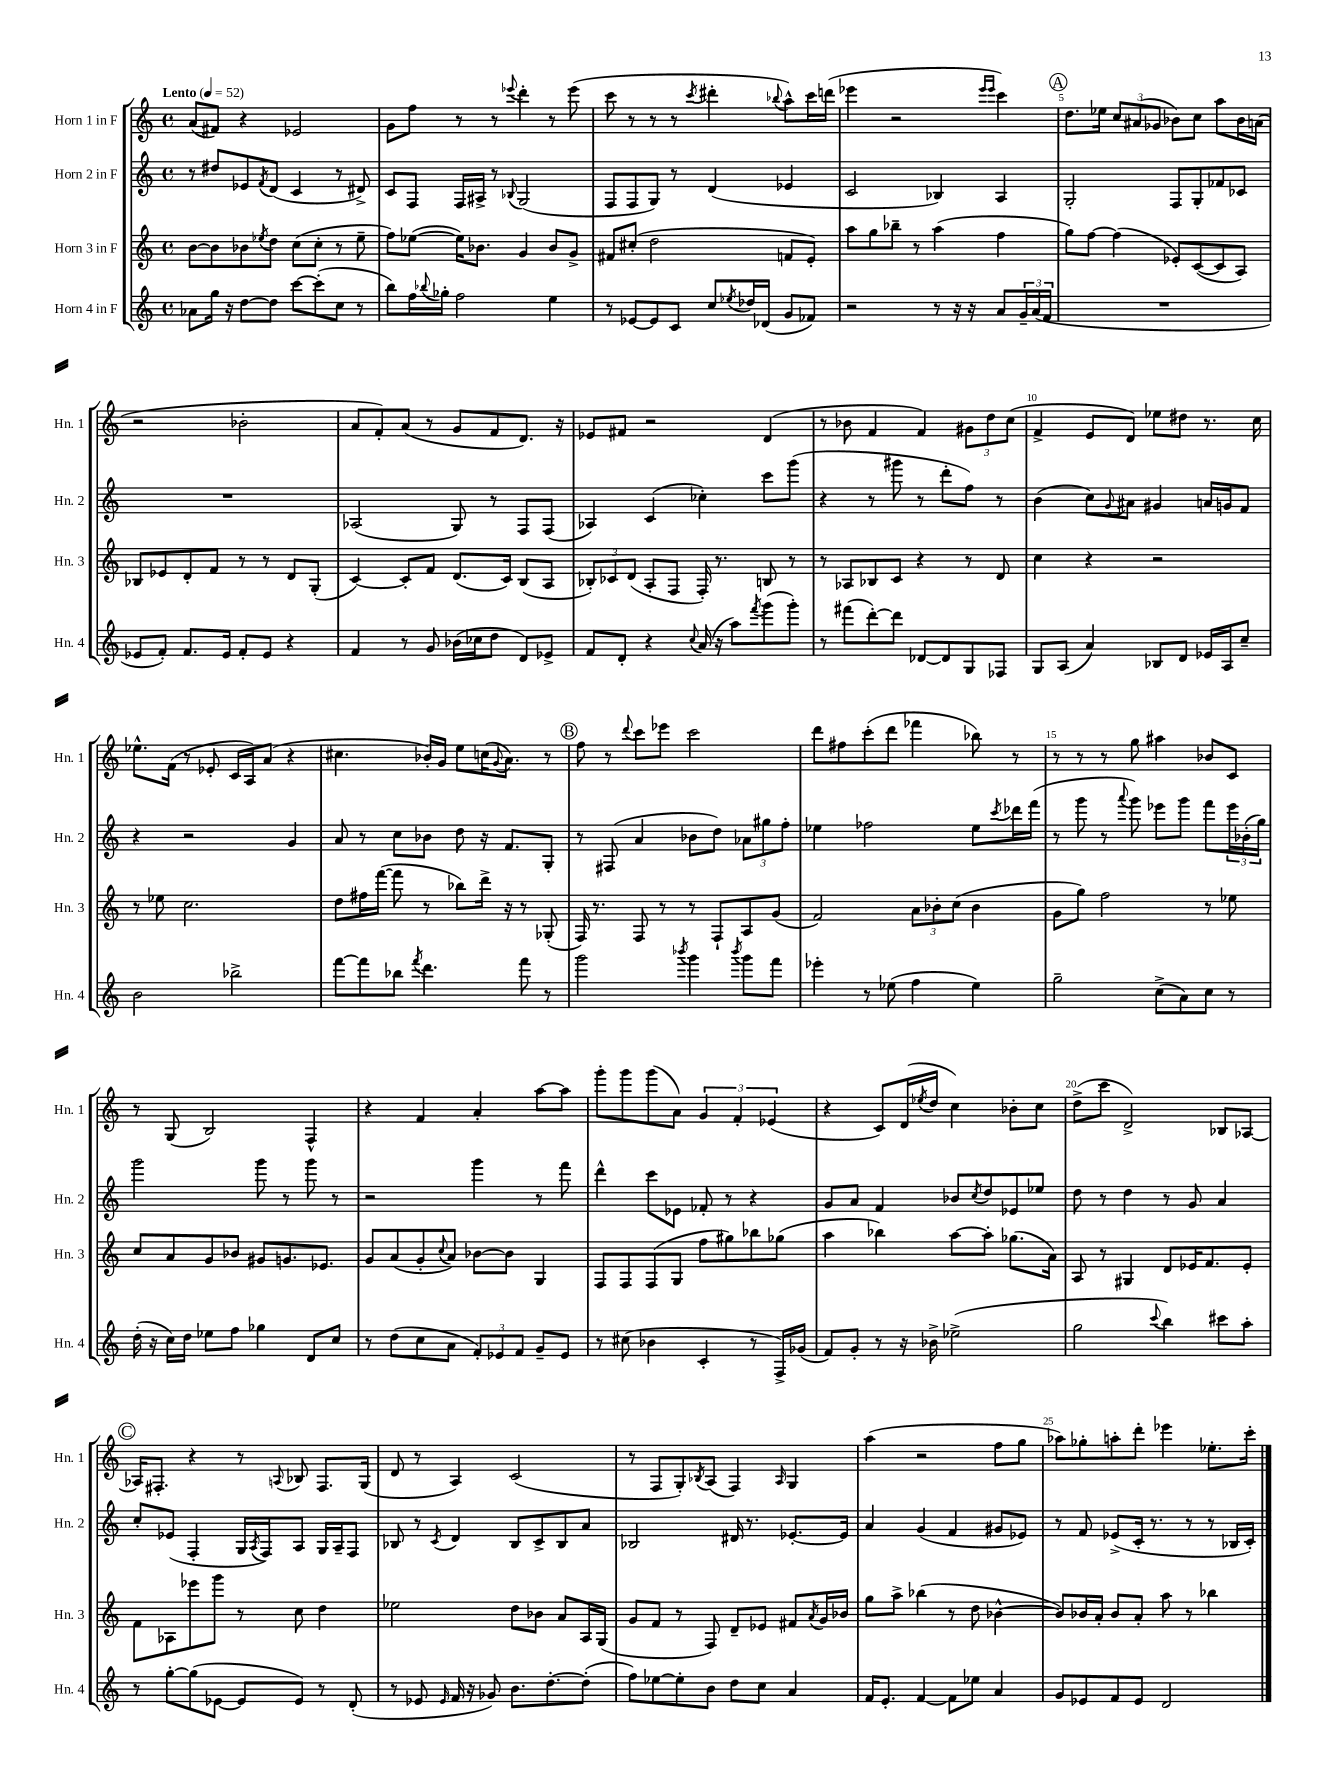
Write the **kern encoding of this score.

**kern	**kern	**kern	**kern
*part4	*part3	*part2	*part1
*staff4	*staff3	*staff2	*staff1
*I"Horn 4 in F	*I"Horn 3 in F	*I"Horn 2 in F	*I"Horn 1 in F
*I'Hn. 4	*I'Hn. 3	*I'Hn. 2	*I'Hn. 1
*clefG2	*clefG2	*clefG2	*clefG2
*k[]	*k[]	*k[]	*k[]
*M4/4	*M4/4	*M4/4	*M4/4
*met(c)	*met(c)	*met(c)	*met(c)
*MM52	*MM52	*MM52	*MM52
=1	=1	=1	=1
!	!	!	!LO:TX:a:B:t=Lento
8a-X\L	[8b\L	8r	(8a/L
16gg\Jk	8b\]	8dd#X/L	8f#X/J)
16r	.	.	.
[8dd\L	8b-X\	8e-X/	4r
.	8qee-X/	8qf/	.
8dd\J]	8dd\J	(8d/J	.
[8ccc\L	(8cc\L	4c/	2e-X/
(8ccc'\]	8cc'\J	.	.
8cc\J	8r	8r	.
8r	8ee-~\	8d#X^/)	.
=2	=2	=2	=2
8bb\L)	8ff\L)	8c/L	8g\L
16ff\L	([8ee-X\J	8F/J	8ff\J
8qqbb-X/	.	.	.
16gg-X'\JJ	.	.	.
2ff\	16ee-\KL])	16F/LL	8r
.	8.b-X\J	16A#X^/JJ	.
.	.	8r	8r
.	.	8qqB-X/	8qqeee-X/
.	4g/	(2G/	4ddd'\
4ee\	8b-/L	.	8r
.	8g^/J	.	(8eee-\
=3	=3	=3	=3
8r	8f#X/L	8F/L	8ccc\
[8e-X/L	(8cc#X'/J	8F/	8r
8e-/]	2dd\	8G/J)	8r
8c/J	.	8r	8r
.	.	.	8qccc/
8cc/L	.	(4d/	4ddd#X'\
8qee-X/	.	.	.
16dd-X/L	.	.	.
(16d-X/JJ	.	.	.
.	.	.	8qqbb-X/
8g/L	8fn/L	4e-X/	8aa^^\L)
8f-X/J)	8e'/J)	.	16ccc\L
.	.	.	(16dddn\JJ
=4	=4	=4	=4
2r	8aa\L	2c/	4eee-X\
.	8gg\	.	.
.	8bb-X~\J	.	2r
.	8r	.	.
8r	(4aa\	4B-X/)	.
16r	.	.	.
16r	.	.	.
.	.	.	16qqeee-/LL
.	.	.	16qqeee-/JJ
8a/L	4ff\	4A/	4ccc\)
24g~/L	.	.	.
(24a/	.	.	.
24f/JJ	.	.	.
!!LO:REH:place=s1:t=A
=5	=5	=5	=5
1r	8gg\L)	2G'/	8.dd\L
.	[8ff\J	.	.
.	.	.	16ee-X\Jk
.	(4ff\]	.	12cc/L
.	.	.	(12a#X/
.	.	.	12g-X/J
.	8e-X'/L)	8F/L	8b-X\L)
.	([8c/	8G'/	8cc\J
.	8c/]	8f-X/	8aa\L
.	8A/J)	8c-X/J	16b-\L
.	.	.	(16an\JJ
!!LO:LB:g=z
=6	=6	=6	=6
8e-X/L	8B-X/L	1r	2r
8f'/J)	8e-X/	.	.
8.f/L	8d'/	.	.
.	8f/J	.	.
16e-/Jk	.	.	.
8f'/L	8r	.	2b-X'\
8e-/J	8r	.	.
4r	8d/L	.	.
.	(8G'/J	.	.
=7	=7	=7	=7
4f/	[4c/)	(2A-X/	8a/L
.	.	.	8f'/)
8r	8c'/L]	.	(8a/J
8g/	8f/J	.	8r
(16b-X\LL	(8.d/L	8G/)	8g/L
16cc-X\J	.	.	.
8dd\J	.	8r	8f/
.	16c/Jk)	.	.
8d/L)	(8B/L	8F/L	8.d/J)
8e-X^/J	8A/J	(8F/J	.
.	.	.	16r
=8	=8	=8	=8
8f/L	12B-X'/L)	4A-X/)	8e-X/L
.	12c-X/	.	.
8d'/J	.	.	8f#X/J
.	(12d/J	.	.
4r	8A'/L	(4c/	2r
.	8F/J	.	.
8qqcc/	.	.	.
(16a/	16F'/)	4cc-X'\)	.
16r	8.r	.	.
8aa\L)	.	.	.
8qfff/	.	.	.
(8ggg\	8Bn/	8ccc\L	(4d/
8ggg'\J)	8r	(8ggg\J	.
=9	=9	=9	=9
8r	8r	4r	8r
(8fff#X\L	8A-X/L	.	8b-X\
[8ddd'\)	8B-X/	8r	4f/
8ddd\J]	8c/J	8ggg#X\	.
[8d-X/L	4r	8r	4f/)
8d-/]	.	8ddd'\L	.
8G/	8r	8ff\J)	12g#X\L
.	.	.	12dd\
8F-X/J	8d/	8r	.
.	.	.	(12cc\J
=10	=10	=10	=10
8G/L	4cc\	(4b\	4f^/
(8A/J	.	.	.
4a/)	4r	8cc\L)	8e/L
.	.	8qqg/	.
.	.	8a#X\J	8d/J)
8B-X/L	2r	4g#X/	8ee-X\L
8d/J	.	.	8dd#X\J
16e-X/LL	.	16an/LL	8.r
16A/J	.	16gn/J	.
8cc~/J	.	8f/J	.
.	.	.	16cc\
!!LO:LB:g=z
=11	=11	=11	=11
2b\	8r	4r	8.ee-X^^\L
.	8ee-X\	.	.
.	.	.	(16f\Jk
.	2.cc\	2r	8r
.	.	.	8e-X'/
2bb-X^\	.	.	16c/LL
.	.	.	16A/J)
.	.	.	(8a/J
.	.	4g/	4r
=12	=12	=12	=12
[8fff\L	8dd\L	8a/	4.cc#X\
8fff\]	16ff#X\L	8r	.
.	([16fff\JJ	.	.
8bb-X\J	8fff\]	8cc\L	.
8qfff/	.	.	.
4.ddd\	8r	8b-X\J	16b-X'/LL)
.	.	.	16g/JJ
.	8bb-X\L)	8dd\	8ee\L
.	16ddd^\Jk	16r	(16ccn\K
.	.	.	8qqg/
.	16r	8.f/L	8.a\J)
8fff\	8r	.	.
8r	(8G-X'/	8G'/J	8r
!!LO:REH:place=s1:t=B
=13	=13	=13	=13
2ggg\	16F/)	8r	8ff\
.	8.r	.	.
.	.	(8F#X/	8r
.	.	.	8qqddd/
.	8F/	4a/	8ccc\L
.	8r	.	8eee-X\J
8qbbb-X/	.	.	.
4ggg\	8r	8b-X\L	2ccc\
.	8F`/L	8dd\J)	.
8qbbb-/	.	.	.
8ggg\L	8A/	12a-X\L	.
.	.	12gg#X\	.
8fff\J	(8g/J	.	.
.	.	12ff'\J	.
=14	=14	=14	=14
4eee-X'\	2f/)	4ee-X\	8ddd\L
.	.	.	8ff#X\
8r	.	2ff-X\	(8ccc'\
(8ee-X\	.	.	8ddd\J
4ff\	12a\L	.	4fff-X\
.	12b-X'\	.	.
.	(12cc\J	.	.
4ee-\)	4b-\	8ee-\L	8bb-X\)
.	.	8qccc/	.
.	.	16ddd-X\L	8r
.	.	(16fff\JJ	.
=15	=15	=15	=15
2gg~\	8g\L	8r	8r
.	8gg\J)	8ggg\	8r
.	2ff\	8r	8r
.	.	8qqaaa/	.
.	.	8ggg\)	8gg\
(8cc^\L	.	8eee-X\L	4aa#X\
8a\)	.	8ggg\J	.
8cc\J	8r	8fff\L	8b-X/L
8r	8ee-X\	24eee-\L	8c/J
.	.	(24b-X'\	.
.	.	24gg\JJ)	.
!!LO:LB:g=z
=16	=16	=16	=16
(16dd'\	8cc/L	2ggg\	8r
16r	.	.	.
16cc\LL)	8a/	.	(8G/
16dd\JJ	.	.	.
8ee-X\L	8g/	.	2B/)
8ff\J	8b-X/J	.	.
4gg-X\	8g#X/L	8ggg\	.
.	8.gn/	8r	.
8d/L	.	8ggg\	4F^^/
.	8.e-X/J	.	.
8cc/J	.	8r	.
=17	=17	=17	=17
8r	8g/L	2r	4r
(8dd\L	(8a/	.	.
8cc\	8g'/	.	4f/
.	8qqcc/	.	.
8a\J	8a/J)	.	.
12f'/L)	[8b-X\L	4ggg\	4a'/
12e-X/	.	.	.
.	8b-\J]	.	.
12f/J	.	.	.
8g~/L	4G/	8r	[8aa\L
8e-/J	.	8fff\	8aa\J]
=18	=18	=18	=18
8r	8F/L	4ddd^^\	8ggg'\L
(8cc#X\	8F/	.	8ggg\
4b-X\	(8F/	8ccc\L	(8ggg\
.	8G/J	8e-X\J	8a\J)
4c'/	8ff\L	8f-X'/	6g/
.	8gg#X\)	8r	.
.	.	.	6f'/
8r	8bb-X\	4r	.
.	.	.	(6e-X/
16F^/LL)	(8gg-X\J	.	.
(16g-X/JJ	.	.	.
=19	=19	=19	=19
8f/L)	4aa\	8g/L	4r
8g'/J	.	8a/J	.
8r	4bb-X\)	4f/	8c/L)
16r	.	.	(16d/L
.	.	.	8qee-X/
16b-X^\	.	.	16dd/JJ
(2ee-X^\	[8aa\L	8b-X/L	4cc\)
.	.	8qcc/	.
.	8aa'\J]	8dd/	.
.	(8.gg-X\L	8e-X/	8b-X'\L
.	.	8ee-X/J	8cc\J
.	16a\Jk)	.	.
=20	=20	=20	=20
2gg\	8A/	8dd\	(8dd^\L
.	8r	8r	8ccc\J
.	4G#X/	4dd\	2d^/)
8qqccc/	.	.	.
4bb\)	8d/L	8r	.
.	16e-X/K	8g/	.
.	8.f/	.	.
8ccc#X\L	.	4a/	8B-X/L
8aa'\J	8e-'/J	.	[8A-X/J
!!LO:LB:g=z
!!LO:REH:place=s1:t=C
=21	=21	=21	=21
8r	8f\L	8cc'/L	16A-X/KL]
.	.	.	8.F#X'/J
[8gg'\L	8A-X\	(8e-X/J	.
(8gg\]	8eee-X\	4F'/	4r
[8e-X\J	8ggg\J	.	.
8e-/L]	8r	16G/LL	8r
.	.	8qA/	.
.	.	16F/J)	.
.	.	.	8qqAn/
8e-/J)	8cc\	8A/J	8B-X/
8r	4dd\	16G/LL	8.F#/L
.	.	16A~/J	.
(8d'/	.	8F/J	.
.	.	.	(16G/Jk
=22	=22	=22	=22
8r	2ee-X\	8B-X/	8d/
8e-X/	.	8r	8r
16qqe-/	.	8qc/	.
16f/	.	4d/	4A/)
16r	.	.	.
8g-X/)	.	.	.
8.b\L	8dd\L	8B-/L	(2c/
.	8b-X\J	8c^/	.
[8.dd'\	.	.	.
.	8a/L	8B-/	.
(8dd'\J]	16A/L	8a/J	.
.	(16G/JJ	.	.
=23	=23	=23	=23
8ff\L)	8g/L	2B-X/	8r
[8ee-X\	8f/J	.	8F/L
8ee-'\]	8r	.	8G'/)
.	.	.	8qB-X/
8b\J	8F/)	.	(8A/J
8dd\L	8d~/L	16d#X/	4F/)
.	.	8.r	.
8cc\J	8e-X/J	.	.
.	.	.	16qqA/
4a/	8f#X/L	[8.e-X'/L	4G/
.	8qa/	.	.
.	16g/L	.	.
.	16b-X/JJ	16e-/Jk]	.
=24	=24	=24	=24
16f/KL	8gg\L	4a/	(4aa\
8.e'/J	.	.	.
.	8aa^\J	.	.
[4f/	(4bb-X\	(4g/	2r
8f\L]	8r	4f/	.
8ee-X\J	8dd\	.	.
4a/	[4b-X^^\	8g#X/L	8ff\L
.	.	8e-X/J)	8gg\J
=25	=25	=25	=25
8g/L	8b-/L])	8r	8aa-X\L)
8e-X/	16b-X/L	8f/	8gg-X'\
.	16a'/JJ	.	.
8f/	8b-/L	(8e-X^/L	8aan'\
8e-/J	8a'/J	16c'/Jk	8ddd'\J
.	.	8.r	.
2d/	8aa\	.	4eee-X\
.	8r	8r	.
.	4bb-X\	8r	8.ee-X'\L
.	.	16B-X/LL	.
.	.	16c'/JJ)	16ccc'\Jk
==	==	==	==
*-	*-	*-	*-
